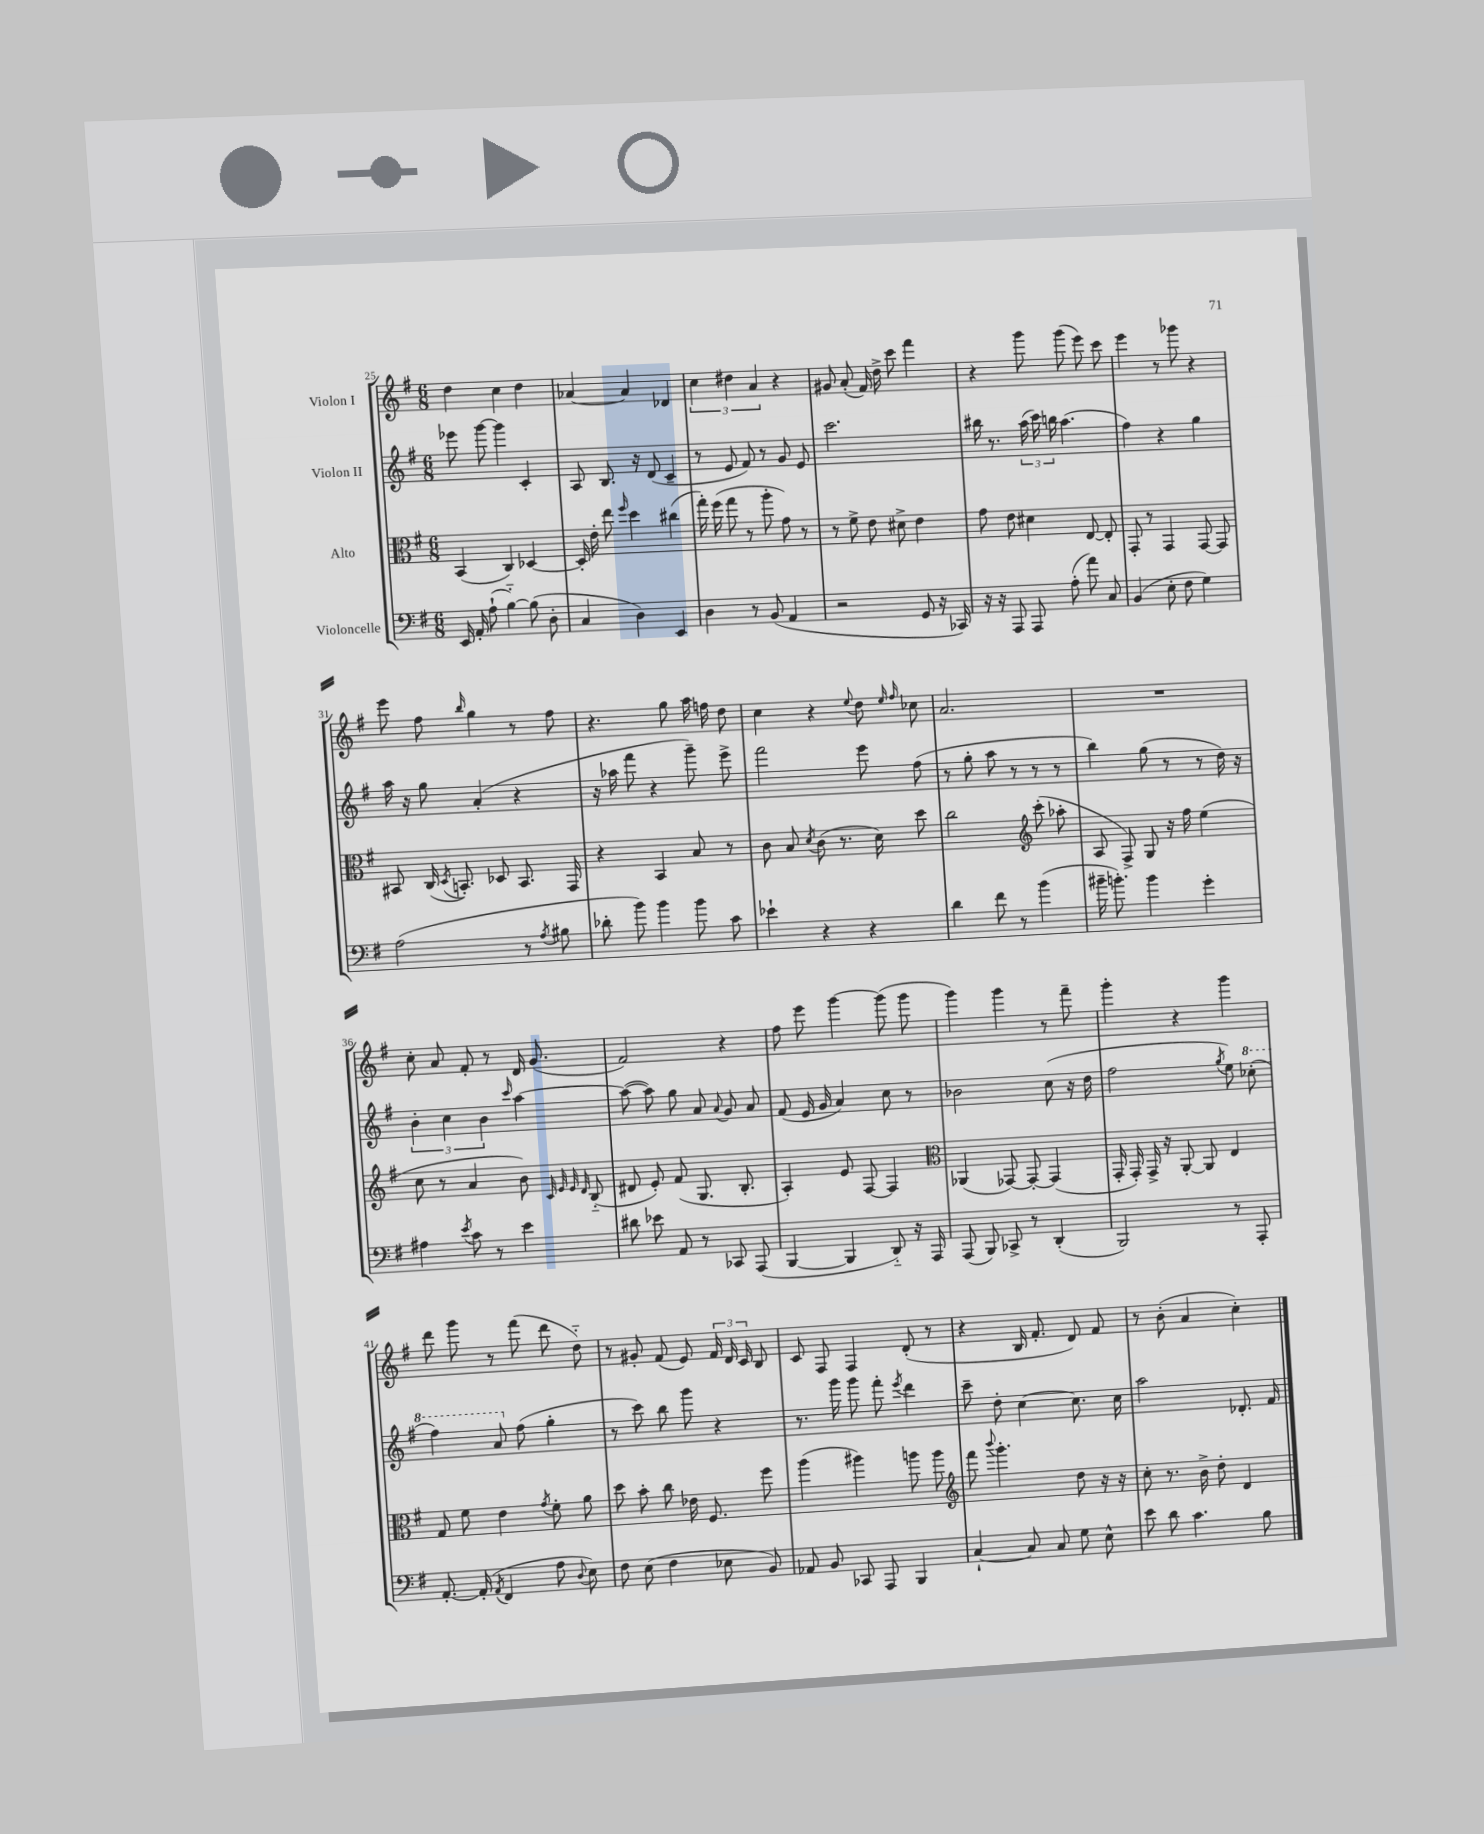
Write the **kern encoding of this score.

**kern	**kern	**kern	**kern
*part4	*part3	*part2	*part1
*staff4	*staff3	*staff2	*staff1
*I"Violoncelle	*I"Alto	*I"Violon II	*I"Violon I
*clefF4	*clefC3	*clefG2	*clefG2
*k[f#]	*k[f#]	*k[f#]	*k[f#]
*M6/8	*M6/8	*M6/8	*M6/8
=25	=25	=25	=25
16EE/	(4BB/	8eee-X\	4dd\
16AA'/	.	.	.
(8A`\	.	[8ggg\	.
[4B\)	4C/)	4ggg\]	4cc\
(8B\]	[4D-X/	4c'/	4dd\
8D'\	.	.	.
=26	=26	=26	=26
4C/	16D-'/]	8A/	[4a-X/
.	16e'\	.	.
.	8ee\	8.B/	.
.	16qqff#/	.	.
4D\)	4dd\	.	4a-/]
.	.	16r	.
.	.	(8d/	.
4EE/	(4cc#X\	4c~/	4d-X/
=27	=27	=27	=27
4D\	16gg'\)	8r	6cc\
.	(16ff#\	.	.
.	8gg\	8e/	.
.	.	.	6dd#X\
8r	8r	8f#/)	.
.	.	.	6a/
(8BB/	8aa'\	8r	.
4AA/	8g\)	8g/	4r
.	8r	8e/	.
=28	=28	=28	=28
2r	8r	2.ccc\	8g#X/
.	8f#^\	.	(8a'/
.	8e\	.	16f#/)
.	.	.	16dd^\
.	8d#X^\	.	8ccc\
8GG/	4e\	.	4fff#\
16r	.	.	.
16CC-X/)	.	.	.
=29	=29	=29	=29
16r	8g\	16bb#X\	4r
16r	.	8.r	.
8AAA/	8e\	.	.
8AAA/	4d#X\	(24aa\	8ggg\
.	.	24ccc\)	.
.	.	24bbn\	.
(8A'\	.	(4.aa\	(8ggg\
8a\)	[8E/	.	8eee\)
8C/	8E'/]	.	8ccc\
=30	=30	=30	=30
(4BB/	8GG'/	4ff#\)	4eee\
.	8r	.	.
8E'\	4GG/	4r	8r
8F#\	.	.	8ggg-X\
4G\)	[8GG/	4gg\	4r
.	8GG/]	.	.
!!LO:LB:g=z
=31	=31	=31	=31
(2A\	8BB#X/	16aa\	8eee\
.	.	16r	.
.	(16C/	8gg\	8ff#\
.	8qD/	.	.
.	8.BBn'/)	.	.
.	.	.	16qqbb/
.	.	(4a'/	4gg\
.	8D-X/	.	.
8r	8.BB/	4r	8r
8qA/	.	.	.
8B#X\	.	.	8ff#\
.	16GG/	.	.
=32	=32	=32	=32
8d-X'\	4r	16r	4.r
.	.	16aa-X\	.
8b\)	.	8fff#\	.
4b\	4BB/	4r	.
.	.	.	8gg\
8b\	8B/	8ggg~\)	16aa\
.	.	.	16ffn\
8c\	8r	8eee^\	8dd\
=33	=33	=33	=33
4e-X`\	8c\	2fff#\	4cc\
.	8B/	.	.
.	8qd/	.	.
4r	(8c\	.	4r
.	8.r	.	.
.	.	.	8qqee/
4r	.	8eee\	8dd\
.	16d\)	.	.
.	.	.	16qqee/
.	.	.	16qqff#/
.	8dd\	(8ff#\	8cc-X\
=34	=34	=34	=34
4d\	2cc\	8r	2.a/
.	.	8gg'\	.
8f#\	.	8aa\	.
8r	.	8r	.
*	*clefG2	*	*
(4b\	(8ccc'\	8r	.
.	8aa-X'\	8r	.
=35	=35	=35	=35
16b#X~\	8A/	4bb\)	2.r
8.bn'\)	.	.	.
.	8F#^/)	.	.
4b\	8G/	(8gg\	.
.	16r	8r	.
.	16ff#\	.	.
4g'\	(4ee\	8r	.
.	.	16dd\)	.
.	.	16r	.
!!LO:LB:g=z
=36	=36	=36	=36
4A#X\	8cc\	6b'\	8cc'\
.	8r	.	8a/
.	.	6cc\	.
8qe/	.	.	.
8c\	4a/	.	8f#'/
.	.	6b\	.
8r	.	.	8r
.	.	16qqccc/	.
4e\	8b\)	[4aa\	16d/
.	.	.	(8.g/
.	32qqc/	.	.
.	32qqe/	.	.
.	32qqe/	.	.
.	32qqd/	.	.
.	(8B/	.	.
=37	=37	=37	=37
8d#X\	8d#X/	(8aa\_	2f#/)
8e-X\	8e'/)	8aa\])	.
8AA/	(8f#/	8gg\	.
8r	8.G/	8a/	.
.	.	8qqa/	.
8CC-X/	.	8g/	4r
.	8.B'/	.	.
(8AAA/	.	8a/	.
=38	=38	=38	=38
[4BBB/	4A'/)	(8f#/	8ff#\
.	.	16e/	8eee\
.	.	16g/	.
4BBB/]	8e/	4a/)	[4ggg\
.	[8F#/	.	.
8DD/)	4F#/]	8cc\	(8ggg\]
16r	.	8r	8ggg\
16AAA/	.	.	.
=39	=39	=39	=39
*	*clefC3	*	*
(8AAA/	(4AA-X/	2b-X\	4ggg\)
8BBB/)	.	.	.
8CC-X^/	[8GG-X/)	.	4ggg\
8r	8GG-'/_	.	.
(4DD'/	(4GG-/]	(8cc\	8r
.	.	16r	8fff#~\
.	.	16dd\	.
=40	=40	=40	=40
2BBB/)	16GG'/	2ff#\	4ggg'\
.	16GG'/)	.	.
.	16GG^/	.	.
.	16r	.	.
.	[8AA'/	.	4r
.	8AA/]	.	.
.	.	8qgg/	.
8r	4E/	8ee\)	4ggg\
*	*	*8va	*
8AAA'/	.	(8ccc-X'\	.
!!LO:LB:g=z
=41	=41	=41	=41
[8.AA'/	8G/	4fff#\)	8ddd\
.	8f#\	.	8ggg\
(16AA'/]	.	.	.
8qAA/	.	.	.
4FF#/	4e\	8aa/	8r
*	*	*X8va	*
.	.	(8ff#\	(8fff#\
.	8qg/	.	.
8A\	8f#'\	4gg'\	8ddd\
8qqD/	.	.	.
8E\)	8a\	.	8dd\)
=42	=42	=42	=42
8F#\	8dd\	8r	8r
(8E\	8b'\	8ccc\)	8g#X'/
4F#\	8cc\	8bb\	(8f#/
.	16e-X\	8ggg\	8e/)
.	8.F#/	.	.
8E-X\	.	4r	24f#/
.	.	.	24d/
.	.	.	24c/
8BB/)	8ff#\	.	8B/
=43	=43	=43	=43
8AA-X/	(4aa\	8.r	8c/
8BB/	.	.	8F#/
.	.	16ggg\	.
8CC-X/	4aa#X\)	8ggg\	4F#/
8AAA/	.	8fff#'\	.
.	.	8qeee/	.
4BBB/	8aan\	4ddd\	(8d'/
.	8aa\	.	8r
=44	=44	=44	=44
*	*clefG2	*	*
[4C`/	8fff#\	8ccc~\	4r
.	8qqbbb/	.	.
.	4.ggg'\	8dd'\	.
8C/]	.	[4cc\	16B/
.	.	.	8.f#'/
8C/	.	.	.
8G\	8dd\	8.cc\]	8d/)
8E^^\	16r	.	8f#/
.	16r	16cc\	.
=45	=45	=45	=45
8e\	8cc'\	2aa\	8r
8d\	8.r	.	(8b'\
4.c\	.	.	4a/
.	16b^\	.	.
.	8dd'\	.	.
.	4d/	8.d-X'/	4cc'\)
8B\	.	.	.
.	.	16f#/	.
==	==	==	==
*-	*-	*-	*-
